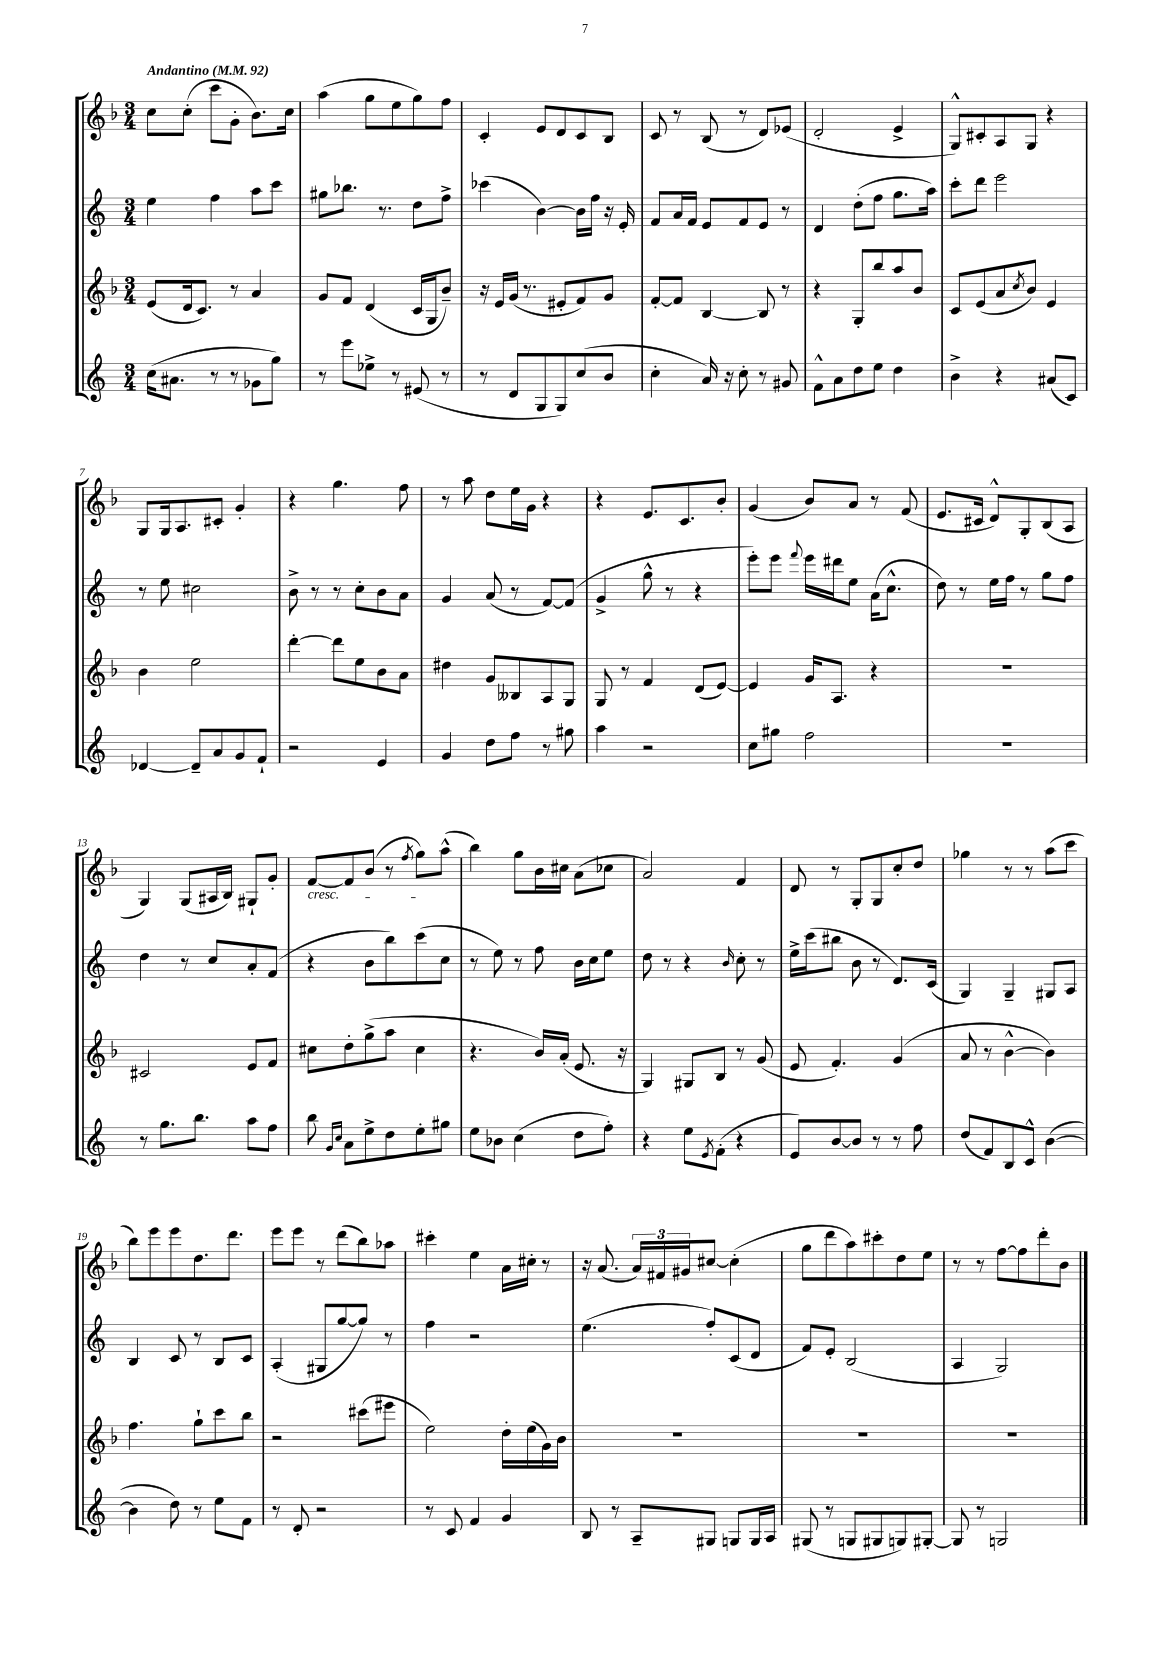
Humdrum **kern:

**kern	**kern	**kern	**kern
*staff4	*staff3	*staff2	*staff1
*clefG2	*clefG2	*clefG2	*clefG2
*k[]	*k[b-]	*k[]	*k[b-]
*M3/4	*M3/4	*M3/4	*M3/4
*MM92	*MM92	*MM92	*MM92
(16cc\LK	(8e/L	4ee\	8cc\L
8.a#\J	.	.	.
.	16d/k	.	(8cc'\J
.	8.c/J)	.	.
8r	.	4ff\	8ccc\L
8r	8r	.	8g'\J
8g-\L	4a/	8aa\L	8.b-\L)
8gg\J)	.	8ccc\J	.
.	.	.	16cc\Jk
=	=	=	=
8r	8g/L	8gg#\L	(4aa\
8eee\L	8f/J	8.bb-\J	.
8ee-^\J	(4d/	.	8gg\L
.	.	8.r	.
8r	.	.	8ee\
(8e#/	16c/LL	8dd\L	8gg\)
.	16G/J	.	.
8r	8b-~/J)	8ff^\J	8ff\J
=	=	=	=
8r	16r	(4ccc-\	4c'/
.	16e/LL	.	.
8d/L	(16g/JJ	.	.
.	8.r	.	.
8G/	.	[4b\)	8e/L
8G/)	8e#'/L	.	8d/
(8cc/	8f/)	16b\]LL	8c/
.	.	16ff\JJ	.
8b/J	8g/J	16r	8B-/J
.	.	16e'/	.
=	=	=	=
4cc'\	[8f'/L	8f/L	8c/
.	8f/]J	16a/L	8r
.	.	16f/JJ	.
16a/)	[4B-/	8e/L	(8B-/
16r	.	.	.
8cc'\	.	8f/	8r
8r	8B-/]	8e/J	8d/L)
8g#/	8r	8r	(8e-/J
=	=	=	=
8f^^\L	4r	4d/	2d'/
8a\	.	.	.
8dd\	8G'/L	(8dd'\L	.
8ee\J	8bb-/	8ff\J	.
4dd\	8aa/	8.gg\L	4e^/
.	8b-/J	.	.
.	.	16aa\Jk)	.
=	=	=	=
4b^\	8c/L	8ccc'\L	8G^^/L)
.	(8e/	8ddd\J	8c#'/
4r	8a/	2eee\	8A/
.	8qcc/	.	.
.	8b-/J)	.	8G/J
(8a#/L	4e/	.	4r
8c/J)	.	.	.
=	=	=	=
[4d-/	4b-\	8r	8G/L
.	.	8ee\	16G/k
.	.	.	8.A/
8d-~/]L	2ee\	2cc#\	.
8a/	.	.	8c#'/J
8g/	.	.	4g'/
8f`/J	.	.	.
=	=	=	=
2r	[4ddd'\	8b^\	4r
.	.	8r	.
.	8ddd\]L	8r	4.gg\
.	8ee\	8cc'\L	.
4e/	8b-\	8b\	.
.	8a\J	8a\J	8ff\
=	=	=	=
4g/	4dd#\	4g/	8r
.	.	.	8aa\
8dd\L	8g/L	(8a/	8dd\L
8ff\J	8B--/	8r	16ee\L
.	.	.	16g\JJ
8r	8A/	[8f/L)	4r
8gg#\	8G/J	(8f/]J	.
=	=	=	=
4aa\	8G/	4g^/	4r
.	8r	.	.
2r	4f/	8gg^^\	8.e/L
.	.	8r	.
.	.	.	8.c/
.	(8d/L	4r	.
.	[8e/J)	.	8b-'/J
=	=	=	=
8cc\L	4e/]	8eee'\L)	(4g/
8gg#\J	.	8eee\J	.
.	.	8qqfff/	.
2ff\	16g/LK	16eee\LL	8b-/L)
.	8.A/J	16ddd#\J	.
.	.	8ee\J	8a/J
.	4r	(16a\LK	8r
.	.	8.cc^^\J	.
.	.	.	(8f/
=	=	=	=
2.r	2.r	8dd\)	8.e/L
.	.	8r	.
.	.	.	16c#/Jk
.	.	16ee\LL	8d^^/L)
.	.	16ff\JJ	.
.	.	8r	8G'/
.	.	8gg\L	(8B-/
.	.	8ff\J	8A/J
=	=	=	=
8r	2c#/	4dd\	4G/)
8.gg\L	.	.	.
.	.	8r	(8G/L
8.bb\J	.	.	.
.	.	8cc/L	16A#/L
.	.	.	16B-/JJ)
8aa\L	8e/L	8a'/	8G#`/L
8ff\J	8f/J	(8f/J	8g'/J
=	=	=	=
8bb\	8cc#\L	4r	[8f/L
16qqg/LL	.	.	.
16qqcc/JJ	.	.	.
8a\L	8dd'\	.	8f/]
8ee^\	(8gg^\	8b\L	(8b-/J
8dd\	8aa\J	8bb\)	8r
.	.	.	8qff/
8ee'\	4cc#\	(8ccc\	8gg\L)
8gg#\J	.	8cc\J	(8aa^^\J
=	=	=	=
8ee\L	4.r	8r	4bb-\)
8b-\J	.	8ee\)	.
(4cc\	.	8r	8gg\L
.	16b-/LL)	8ff\	16b-\L
.	(16a'/JJ	.	16cc#\JJ
8dd\L	8.e/	16b\LL	(8a\L
.	.	16cc\J	.
8ff'\J)	.	8ee\J	8cc-\J
.	16r	.	.
=	=	=	=
4r	4G/)	8dd\	2a/)
.	.	8r	.
8ee\L	8G#/L	4r	.
8qe/	.	.	.
(8f'\J	8B-/J	.	.
.	.	16qqb/	.
4r	8r	8cc'\	4f/
.	(8g/	8r	.
=	=	=	=
8e/L)	8e/	16ee^\LL	8d/
.	.	(16ccc\J	.
[8b/	4.f'/)	8bb#\J	8r
8b/]J	.	8b\	8G'/L
8r	.	8r	8G/
8r	(4g/	8.d/L)	8cc'/
8ff\	.	.	8dd/J
.	.	(16c/Jk	.
=	=	=	=
(8dd/L	8a/	4G/)	4gg-\
8f/)	8r	.	.
8B/	[4b-^^\	4G~/	8r
8c^^/J	.	.	8r
([4b\	4b-\])	8G#/L	(8aa\L
.	.	8A/J	8ccc\J
=	=	=	=
4b\]	4.ff\	4B/	8bb-\L)
.	.	.	8eee\
8dd\)	.	8c/	8eee\
8r	8gg`\L	8r	8.dd\
8ee\L	8ccc\	8B/L	.
.	.	.	8.ddd\J
8f\J	8bb-\J	8c/J	.
=	=	=	=
8r	2r	(4A'/	8eee\L
8d'/	.	.	8eee\J
2r	.	8G#/L	8r
.	.	[8gg/	(8ddd\L
.	(8ccc#\L	8gg/]J)	8bb-\)
.	8eee#\J	8r	8aa-\J
=	=	=	=
8r	2ee\)	4ff\	4ccc#'\
8c/	.	.	.
4f/	.	2r	4ee\
4g/	16dd'\LL	.	16a\LL
.	(16ee\	.	16cc#'\JJ
.	16g\)	.	8r
.	16b-\JJ	.	.
=	=	=	=
8B/	2.r	(4.ee\	16r
.	.	.	(8.a/
8r	.	.	.
8A~/L	.	.	24a/LL)
.	.	.	24f#/
.	.	.	24g#/J
8G#/J	.	8ff'/L)	[8cc#/J
8G/L	.	(8c/	(4cc#'\]
16G/L	.	8d/J	.
16A/JJ	.	.	.
=	=	=	=
(8G#/	2.r	8f/L)	8gg\L
8r	.	8e'/J	8ddd\
8G/L	.	(2B/	8aa\)
8G#/	.	.	8ccc#'\
8G/)	.	.	8dd\
[8G#'/J	.	.	8ee\J
=	=	=	=
8G#/]	2.r	4A/	8r
8r	.	.	8r
2G/	.	2G/)	[8ff\L
.	.	.	8ff\]
.	.	.	8ddd'\
.	.	.	8b-\J
==	==	==	==
*-	*-	*-	*-
